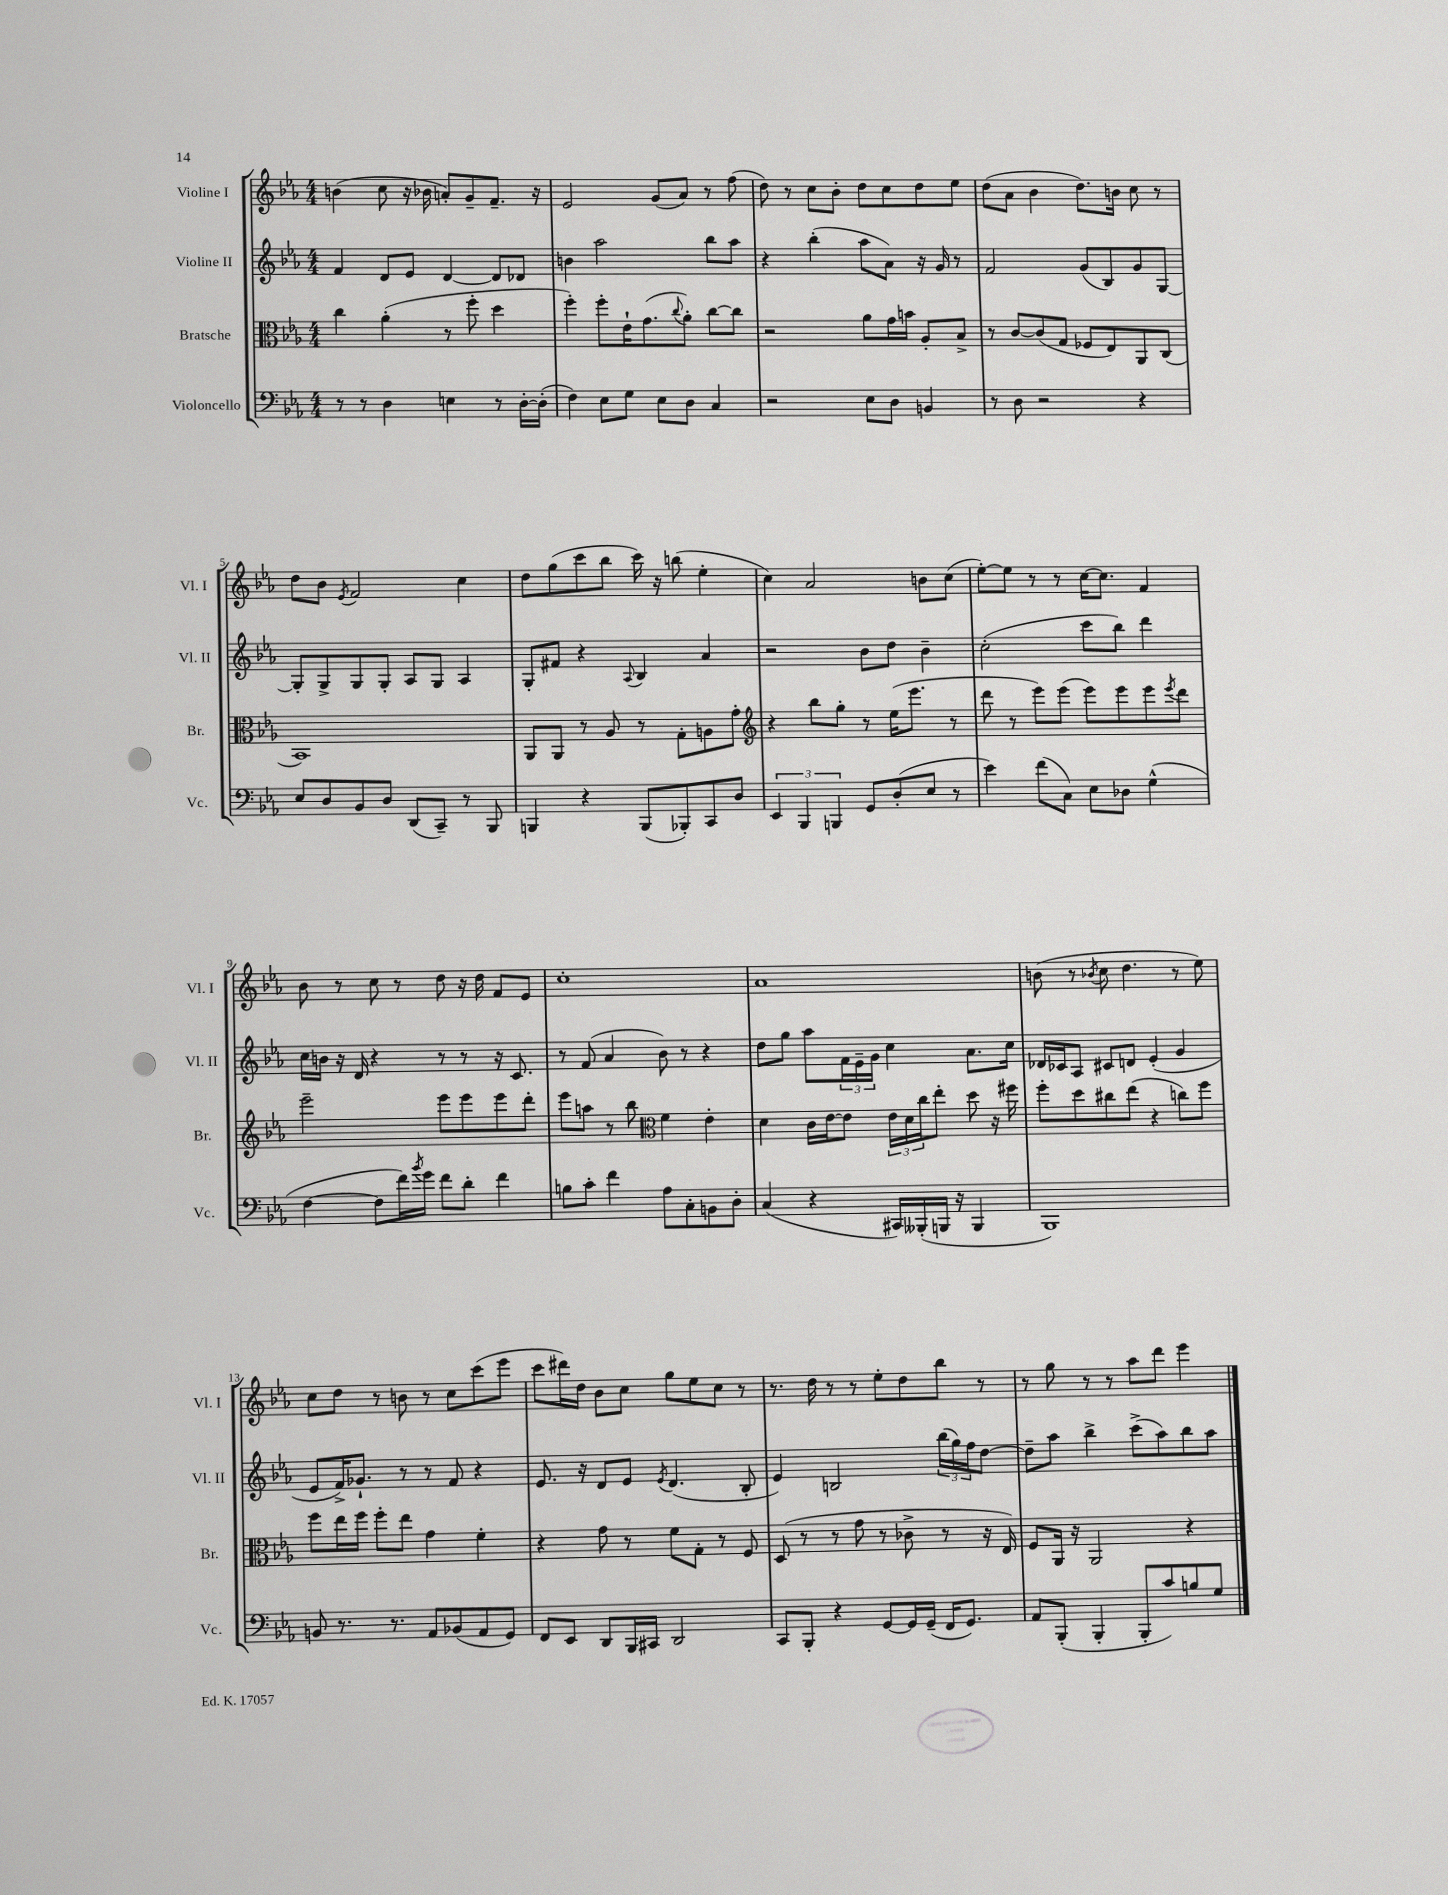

**kern	**kern	**kern	**kern
*part4	*part3	*part2	*part1
*staff4	*staff3	*staff2	*staff1
*I"Violoncello	*I"Bratsche	*I"Violine II	*I"Violine I
*I'Vc.	*I'Br.	*I'Vl. II	*I'Vl. I
*clefF4	*clefC3	*clefG2	*clefG2
*k[b-e-a-]	*k[b-e-a-]	*k[b-e-a-]	*k[b-e-a-]
*M4/4	*M4/4	*M4/4	*M4/4
=1	=1	=1	=1
8r	4cc\	4f/	(4bn\
8r	.	.	.
4D\	(4a-'\	8d/L	8cc\
.	.	8e-/J	16r
.	.	.	16b-X\
4En\	8r	[4d/	8an'/L)
.	8ff'\	.	8g~/
8r	4dd\	8d/L]	8.f~/J
[16D'\LL	.	8d-X/J	.
(16D'\JJ]	.	.	16r
=2	=2	=2	=2
4F\)	4ff'\)	4bn\	2e-/
8E-\L	8ff'\L	2aa-\	.
8G\J	16e-`\K	.	.
.	(8.g\	.	.
8E-\L	.	.	(8g/L
.	8qqcc/	.	.
8D\J	8a-'\J)	.	8a-/J)
4C/	[8cc\L	8bb-\L	8r
.	8cc\J]	8aa-\J	(8ff\
=3	=3	=3	=3
2r	2r	4r	8dd\)
.	.	.	8r
.	.	(4bb-'\	8cc\L
.	.	.	8b-'\J
8E-\L	8a-\L	8aa-\L	8dd\L
8D\J	16g\L	8a-\J)	8cc\
.	16bn\JJ	.	.
4BBn/	8A-'/L	16r	8dd\
.	.	16g/	.
.	8B-^/J	8r	8ee-\J
=4	=4	=4	=4
8r	8r	2f/	(8dd\L
8D\	[8c/L	.	8a-\J
2r	(8c/]	.	4b-\
.	8G/J	.	.
.	8F-X/L	(8g/L	8.dd\L)
.	8E-/)	8B-/)	.
.	.	.	16bn\Jk
4r	8AA-/	8g/	8cc\
.	(8C/J	[8G/J	8r
!!LO:LB:g=z
=5	=5	=5	=5
8E-/L	1BB-)	8G'/L]	8dd\L
8D/	.	8G^/	8b-\J
.	.	.	8qe-/
8BB-/	.	8G/	2f/
8D/J	.	8G'/J	.
(8DD/L	.	8A-/L	.
8CC~/J)	.	8G/J	.
8r	.	4A-/	4cc\
8BBB-/	.	.	.
=6	=6	=6	=6
4BBBn/	8AA-/L	8G'/L	8dd\L
.	8AA-/J	8f#X/J	(8gg\
4r	8r	4r	8ccc\
.	8A-/	.	8bb-\J
.	.	8qqA-/	.
(8BBB/L	8r	4B-/	16ccc\)
.	.	.	16r
8BBB-X'/)	8G'\L	.	(8bbn\
8CC/	8An\	4a-/	4ee-'\
8D/J	8g'\J	.	.
=7	=7	=7	=7
*	*clefG2	*	*
6EE-/	4r	2r	4cc\)
6BBB-/	.	.	.
.	8bb-\L	.	2a-/
6BBBn/	.	.	.
.	8gg'\J	.	.
8GG/L	8r	8b-\L	.
(8D'/	(16ee-\KL	8dd\J	.
.	8.eee-\J	.	.
8E-/J	.	4b-~\	8bn\L
8r	8r	.	(8cc\J
=8	=8	=8	=8
4e-\)	8ddd\	(2cc'\	[8ee-'\L)
.	8r	.	8ee-\J]
(8f\L	8eee-\L)	.	8r
8C\J)	(8eee-\J	.	8r
8E-\L	8eee-\L)	8ccc\L	[16cc\KL
.	.	.	8.cc\J]
8D-X\J	8eee-\	8bb-\J)	.
(4G^^\	8eee-\	4ddd\	4f/
.	8qeee-/	.	.
.	8ddd\J	.	.
!!LO:LB:g=z
=9	=9	=9	=9
[4F\	2eee-~\	16cc\LL	8b-\
.	.	16bn\JJ	.
.	.	16r	8r
.	.	16d/	.
8F\L]	.	4r	8cc\
16f\L)	.	.	8r
8qb-/	.	.	.
16g\JJ	.	.	.
8f\L	8eee-\L	8r	8dd\
8d'\J	8eee-\	8r	16r
.	.	.	16dd\
4f\	8eee-\	16r	8f/L
.	.	8.c/	.
.	8ddd'\J	.	8e-/J
=10	=10	=10	=10
8Bn\L	8eee-\L	8r	1cc'
8c'\J	8aan\J	(8f/	.
4f\	8r	4a-/	.
.	8bb-\	.	.
*	*clefC3	*	*
8A-\L	4f\	8b-\)	.
8C'\	.	8r	.
8BBn\	4e-'\	4r	.
8D'\J	.	.	.
=11	=11	=11	=11
(4C/	4d\	8dd\L	1a-
.	.	8gg\J	.
4r	16c\LL	8aa-\L	.
.	[16e-\J	.	.
.	8e-\J]	24f\L	.
.	.	24e-~\	.
.	.	24g\JJ	.
16CC#X/LL)	24e-\LL	4cc\	.
.	24d\	.	.
(16BBB--X'/	.	.	.
.	24cc\J	.	.
16BBBn/JJ	8ee-'\J	.	.
16r	.	.	.
4BBB/	8dd\	8.a-\L	.
.	16r	.	.
.	16ff#X\	16cc\Jk	.
=12	=12	=12	=12
1BBB-)	8ff'\L	16d-X/LL	(8bn\
.	.	16c-X/J	.
.	8dd\	8A-/J	8r
.	.	.	8qb-X/
.	8cc#X\	8c#X/L	8cc\
.	(8ee-\J	8dn/J	4.dd\
.	4r	(4e-'/	.
.	8ccn\L)	4g/	8r
.	8ff\J	.	8ee-\)
!!LO:LB:g=z
=13	=13	=13	=13
8BBn/	8ff\L	8e-/L	8cc\L
8.r	16ee-\L	16f^/K)	8dd\J
.	16ff\JJ	8.g-X`/J	.
.	8ff'\L	.	8r
8.r	.	.	.
.	8ee-\J	8r	8bn\
8AA-/L	4g\	8r	8r
(8BB-X/	.	8f/	8cc\L
8AA-/	4f'\	4r	(8ccc\
8GG/J)	.	.	8eee-\J
=14	=14	=14	=14
8FF/L	4r	8.e-/	8ccc\L
8EE-/J	.	.	16ddd#X\L)
.	.	16r	16dd\JJ
8DD/L	8g\	8d/L	8b-\L
16BBB-/L	8r	8e-/J	8cc\J
16CC#X/JJ	.	.	.
.	.	8qe-/	.
2DD/	8f\L	(4.d/	8gg\L
.	8G'\J	.	8ee-\
.	8r	.	8cc\J
.	8F/	8B-'/	8r
=15	=15	=15	=15
8CC/L	(8D/	4e-/)	8.r
8BBB-'/J	8r	.	.
.	.	.	16dd\
4r	8r	2Bn/	8r
.	8g\	.	8r
[8GG/L	8r	.	8ee-'\L
16GG/L]	8c-X^\	.	8dd\
(16GG~/JJ	.	.	.
16FF/KL	8r	(24bb-\LL	8bb-\J
.	.	24gg\)	.
8.GG/J)	.	.	.
.	.	24ff\J	.
.	16r	[8dd\J	8r
.	16E-/)	.	.
=16	=16	=16	=16
8AA-/L	8F/L	8dd~\L]	8r
(8BBB-'/J	16AA-/Jk	8aa-\J	8gg\
.	16r	.	.
4BBB-'/	2AA-/	4bb-^\	8r
.	.	.	8r
8BBB-'/L	.	(8ccc^\L	8aa-\L
8c/)	.	8aa-\)	8ddd\J
8Bn/	4r	8bb-\	4eee-\
8G/J	.	8aa-\J	.
==	==	==	==
*-	*-	*-	*-
